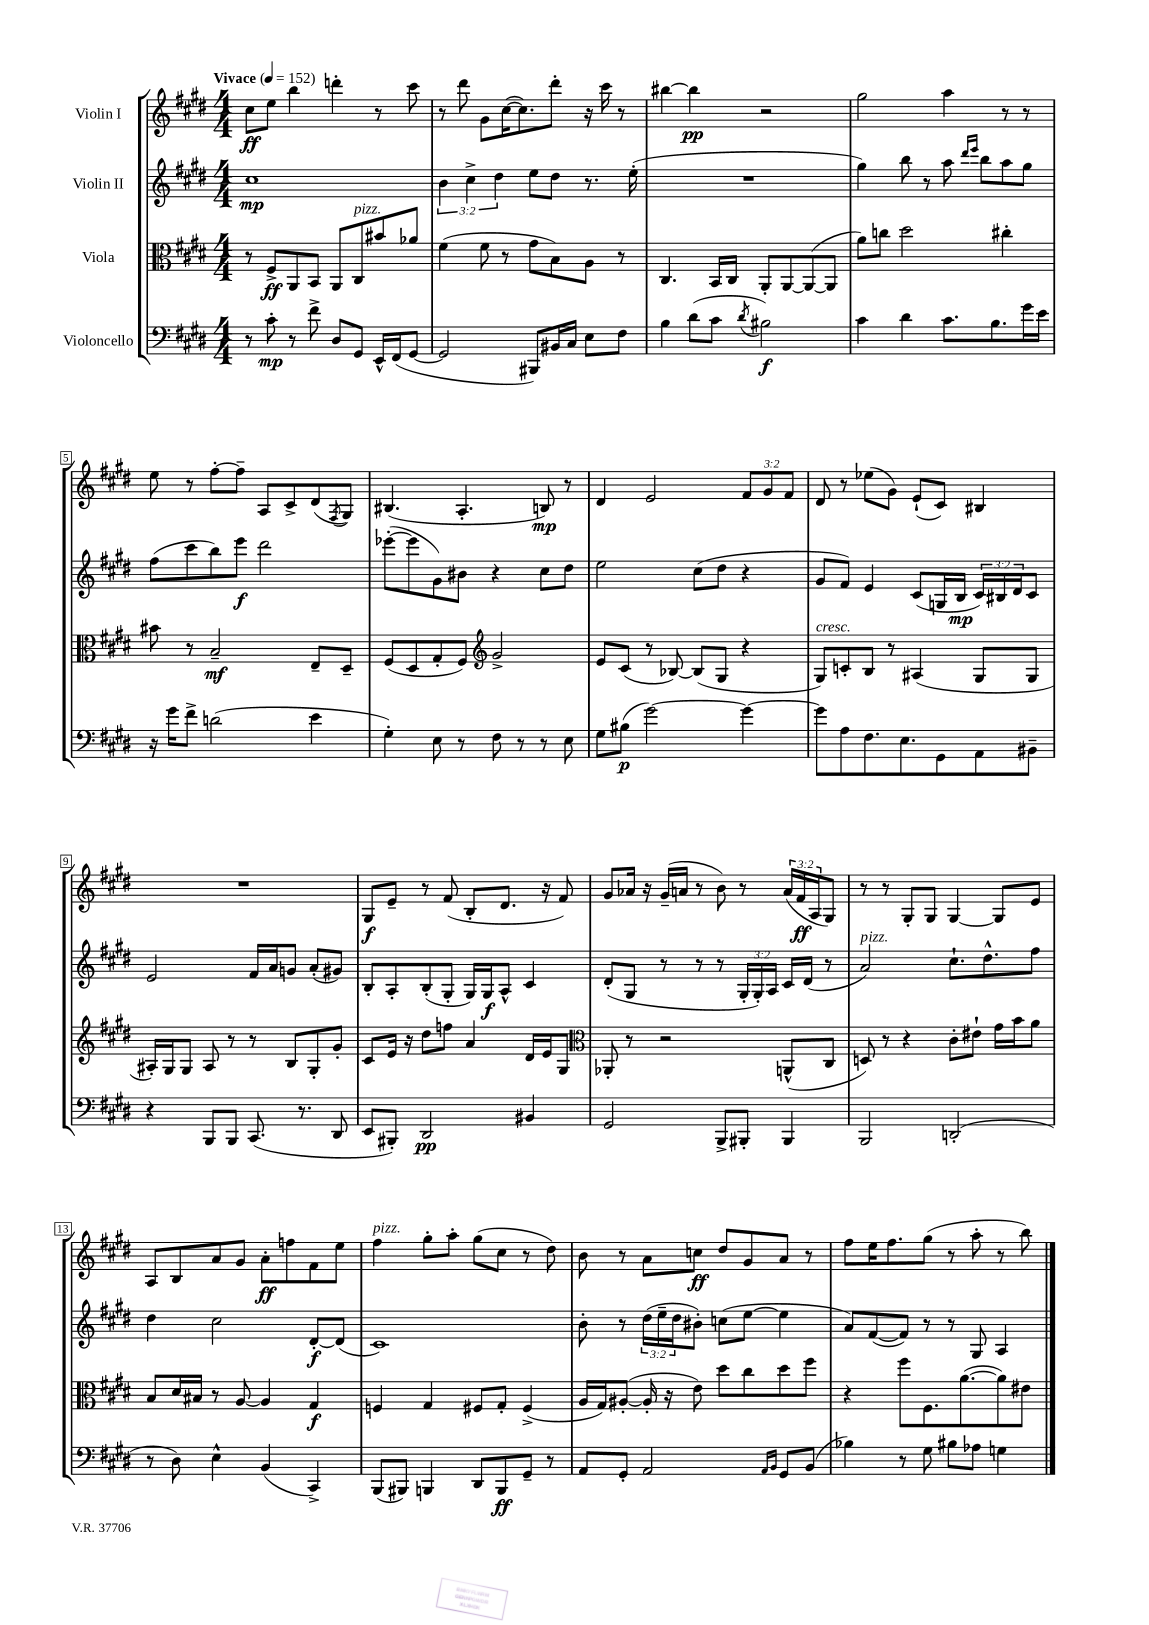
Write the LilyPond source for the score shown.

<<
\new StaffGroup <<
\new Staff = "s0" \with { instrumentName = "Violin I" } {
    \clef treble \key e \major \numericTimeSignature \time 4/4 \override Staff.TupletNumber.text = #tuplet-number::calc-fraction-text \tempo "Vivace" 4 = 152
    cis''8\ff e''8 b''4 d'''4-. r8 cis'''8 |
    r8 dis'''8 gis'8 cis''16~( cis''8.) dis'''8-. r16 cis'''16 r8 |
    bis''4~ bis''4\pp r2 |
    gis''2 a''4 r8 r8 |
    e''8 r8 fis''8~-. fis''8-- a8 cis'8-> dis'8( \acciaccatura { fis8 } gis8) |
    bis4.( a4.-. b8\mp) r8 |
    dis'4 e'2 \tuplet 3/2 { fis'8 gis'8 fis'8 } |
    dis'8 r8 ees''8( gis'8) e'8-!( cis'8) bis4 |
    R1 |
    gis8\f e'8-- r8 fis'8( b8-. dis'8. r16 fis'8) |
    gis'8 aes'16 r16 gis'16--( a'16 r8 b'8) r8 \tuplet 3/2 { a'16( fis'16\ff a16 } gis8) |
    r8 r8 gis8-. gis8 gis4~ gis8 e'8 |
    a8 b8 a'8 gis'8 a'8-.\ff f''8 fis'8 e''8 |
    fis''4^\markup { \italic "pizz." } gis''8-. a''8-. gis''8( cis''8 r8 dis''8) |
    b'8 r8 a'8 c''8\ff dis''8 gis'8 a'8 r8 |
    fis''8 e''16 fis''8. gis''8( r8 a''8-. r8 b''8) \bar "|." |
}
\new Staff = "s1" \with { instrumentName = "Violin II" } {
    \clef treble \key e \major \numericTimeSignature \time 4/4 \override Staff.TupletNumber.text = #tuplet-number::calc-fraction-text
    cis''1\mp |
    \tuplet 3/2 { b'4 cis''4-> dis''4 } e''8 dis''8 r8. e''16-.( |
    R1 |
    gis''4) b''8 r8 a''8 \grace { dis'''16 e'''16 } b''8 a''8 gis''8 |
    fis''8( cis'''8 b''8) e'''8\f dis'''2 |
    ees'''8~-.( ees'''8 gis'8) bis'8 r4 cis''8 dis''8 |
    e''2 cis''8( dis''8 r4 |
    gis'8 fis'8) e'4 cis'8( g16 b16\mp \tuplet 3/2 { cis'16) bis16 dis'16 } cis'8 |
    e'2 fis'16 a'16 g'8 a'8-.( gis'8) |
    b8-. a8-. b8-.( gis8-. gis16) gis16\f a8-^ cis'4 |
    dis'8-.( gis8 r8 r8 r8 \tuplet 3/2 { gis16-. gis16-.) a16 } cis'16 dis'16( r8 |
    a'2^\markup { \italic "pizz." }) cis''8.-! dis''8.-^ fis''8 |
    dis''4 cis''2 dis'8~-.\f dis'8( |
    cis'1) |
    b'8-. r8 \tuplet 3/2 { dis''16( e''16-- dis''16 } bis'8-.) c''8( e''8~ e''4 |
    a'8) fis'8~( fis'8) r8 r8 gis8 a4 \bar "|." |
}
\new Staff = "s2" \with { instrumentName = "Viola" } {
    \clef alto \key e \major \numericTimeSignature \time 4/4
    r8 fis8->\ff a,8 b,8 a,8 cis8^\markup { \italic "pizz." } bis'8 aes'8 |
    fis'4( fis'8 r8 gis'8 b8) a8 r8 |
    cis4. b,16 cis16 a,8-. a,8~ a,8~( a,8 |
    a'8) c''8 dis''2 cis''4-. |
    bis'8 r8 b2--\mf e8-- dis8-- |
    fis8( dis8 gis8-. fis8) \clef treble gis'2-> |
    e'8 cis'8( r8 bes8~) bes8( gis8 r4 |
    gis8^\markup { \italic "cresc." }) c'8-. b8 r8 ais4( gis8 gis8 |
    ais16-.) gis16 gis8 ais8 r8 r8 b8 gis8-. gis'8-. |
    cis'8 e'16 r16 dis''8 f''8 a'4 dis'16 e'16 gis8 |
    \clef alto aes,8-. r8 r2 a,8-^( cis8 |
    d8) r8 r4 cis'8-. eis'8-! gis'16 b'16 a'8 |
    b8 dis'16 bis16 r8 a8~ a4 gis4\f |
    f4 gis4 fis8 gis8-. fis4->( |
    a16 gis16) ais8~-.( ais16-. r16 e'8) dis''8 cis''8 dis''8 fis''8 |
    r4 fis''8 fis8. a'8.~( a'8) eis'8 \bar "|." |
}
\new Staff = "s3" \with { instrumentName = "Violoncello" } {
    \clef bass \key e \major \numericTimeSignature \time 4/4
    r8 cis'8-.\mp r8 fis'8-> dis8 gis,8 e,16-^ fis,16( gis,8~ |
    gis,2 bis,,8) bis,16 cis16 e8 fis8 |
    b4 dis'8( cis'8 \acciaccatura { dis'8 } bis2\f) |
    cis'4 dis'4 cis'8. b8. gis'16 e'16 |
    r16 gis'16 fis'8-> d'2( e'4 |
    gis4-.) e8 r8 fis8 r8 r8 e8 |
    gis8 bis8\p( gis'2~) gis'4~ |
    gis'8 a8 fis8. e8. gis,8 a,8 bis,8-- |
    r4 b,,8 b,,8 cis,8.( r8. dis,8 |
    e,8 bis,,8-.) dis,2\pp bis,4 |
    gis,2 b,,8-> bis,,8-. bis,,4 |
    b,,2 d,2-.( |
    r8 dis8) e4-^ b,4( cis,4->) |
    b,,8( bis,,8) b,,4 dis,8 b,,8\ff gis,8-- r8 |
    a,8 gis,8-. a,2 \grace { a,16 b,16 } gis,8 b,8( |
    bes4) r8 gis8 bis8 aes8 g4 \bar "|." |
}
>>
>>
\layout { \context { \Score \override BarNumber.stencil = #(make-stencil-boxer 0.1 0.3 ly:text-interface::print) } }
